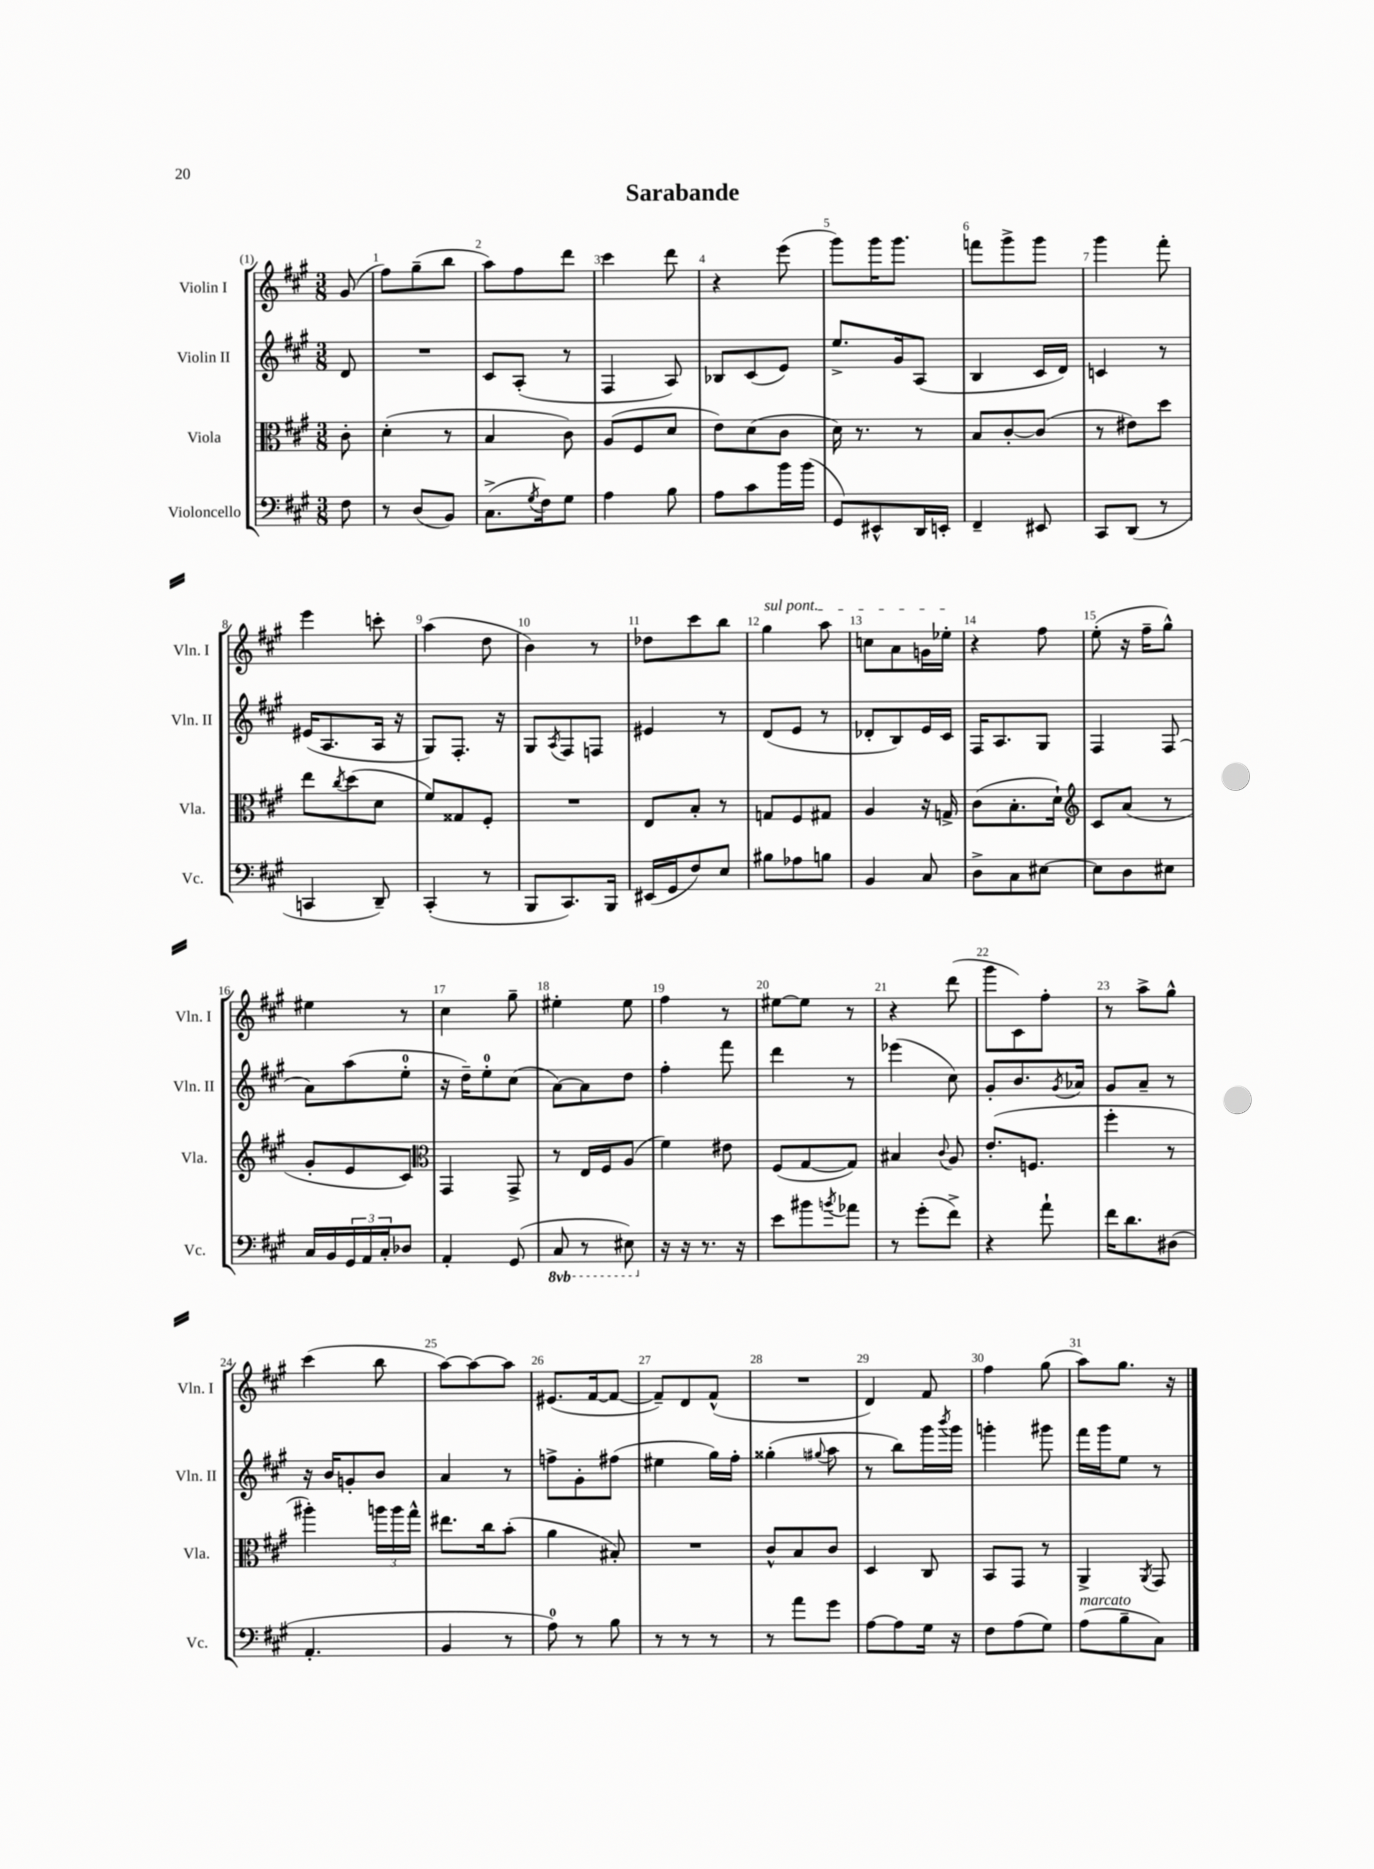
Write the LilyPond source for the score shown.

\header { title = "Sarabande" }
<<
\new StaffGroup <<
\new Staff = "s0" \with { instrumentName = "Violin I" shortInstrumentName = "Vln. I" } {
    \clef treble \key a \major \numericTimeSignature \time 3/8 \partial 8
    gis'8( |
    fis''8) gis''8--( b''8 |
    a''8) fis''8 d'''8 |
    cis'''4 d'''8 |
    r4 e'''8( |
    gis'''8) gis'''16 gis'''8. |
    f'''8 gis'''8-> gis'''8 |
    gis'''4 fis'''8-. |
    e'''4 c'''8-. |
    a''4( d''8 |
    b'4) r8 |
    des''8 cis'''8 b''8 |
    \once \override TextSpanner.bound-details.left.text = \markup { \italic "sul pont." } gis''4\startTextSpan a''8 |
    c''8 a'8 g'16 ees''16-.\stopTextSpan |
    r4 fis''8 |
    e''8-.( r16 fis''16-- gis''8-^) |
    eis''4 r8 |
    cis''4 gis''8-- |
    eis''4-. eis''8 |
    fis''4 r8 |
    eis''8~ eis''8 r8 |
    r4 d'''8( |
    gis'''8 cis'8) fis''8-. |
    r8 a''8-> gis''8-^ |
    cis'''4( b''8 |
    a''8~) a''8~ a''8 |
    eis'8.( fis'16~ fis'8~ |
    fis'8--) d'8 fis'8-^( |
    R4. |
    d'4) fis'8 |
    fis''4 gis''8( |
    a''8) gis''8. r16 \bar "|." |
}
\new Staff = "s1" \with { instrumentName = "Violin II" shortInstrumentName = "Vln. II" } {
    \clef treble \key a \major \numericTimeSignature \time 3/8 \partial 8
    d'8 |
    R4. |
    cis'8 a8-.( r8 |
    fis4 a8) |
    bes8 cis'8( e'8) |
    e''8.-> gis'16 a8( |
    b4 cis'16 d'16) |
    c'4 r8 |
    eis'16( a8. a16 r16 |
    gis8) fis8.-. r16 |
    gis8 \acciaccatura { a8 } fis8 f8 |
    eis'4 r8 |
    d'8( e'8 r8 |
    des'8-. b8) e'16 cis'16 |
    fis16 a8. gis8 |
    fis4 fis8( |
    a'8) a''8( e''8-0-. |
    r16 d''16--) e''8-0-. cis''8( |
    a'8~) a'8 d''8 |
    fis''4-. fis'''8 |
    d'''4 r8 |
    ees'''4( cis''8) |
    gis'8-. b'8. \acciaccatura { gis'8 } aes'16 |
    gis'8 a'8-- r8 |
    r16 b'16 g'8-. b'8 |
    a'4 r8 |
    f''8-> gis'8-. fis''8( |
    eis''4 gis''16) fis''16-. |
    gisis''4-.( \appoggiatura { gis''8 } a''8 |
    r8 b''8) gis'''16 \acciaccatura { b'''8 } gis'''16 |
    g'''4-. gis'''8 |
    fis'''16 gis'''16 e''8 r8 \bar "|." |
}
\new Staff = "s2" \with { instrumentName = "Viola" shortInstrumentName = "Vla." } {
    \clef alto \key a \major \numericTimeSignature \time 3/8 \partial 8
    cis'8-. |
    d'4-.( r8 |
    b4 cis'8) |
    a8( fis8 d'8 |
    e'8) d'8( cis'8 |
    d'16) r8. r8 |
    b8 cis'8~-. cis'8( |
    r8 eis'8) d''8 |
    e''8 \acciaccatura { cis''8 } d''8( d'8 |
    fis'8) gisis8 fis8-. |
    R4. |
    e8 b8-. r8 |
    g8 fis8 gis8 |
    a4 r16 g16-> |
    cis'8( b8.-. d'16-!) |
    \clef treble cis'8 a'8( r8 |
    gis'8-. e'8 cis'8) |
    \clef alto gis,4 gis,8-> |
    r8 e16 fis16 a8( |
    fis'4) eis'8 |
    fis8( gis8~ gis8) |
    bis4 \appoggiatura { cis'8 } a8 |
    e'8.-.( f8. |
    fis''4-. r8 |
    ais''4-.) \tuplet 3/2 { a''16 a''16 gis''16-^ } |
    eis''8. cis''16 b'8-.( |
    a'4 bis8-.) |
    R4. |
    cis'8-^ b8 cis'8 |
    d4 cis8 |
    b,8 gis,8 r8 |
    a,4-> \acciaccatura { a,8 } gis,8 \bar "|." |
}
\new Staff = "s3" \with { instrumentName = "Violoncello" shortInstrumentName = "Vc." } {
    \clef bass \key a \major \numericTimeSignature \time 3/8 \set Staff.ottavationMarkups = #ottavation-simple-ordinals \partial 8
    fis8 |
    r8 d8( b,8) |
    cis8.->( \acciaccatura { gis8 } fis16) gis8 |
    a4 b8 |
    a8 cis'8 b'16 b'16( |
    gis,8) eis,8-^ d,16 e,16-. |
    fis,4-- eis,8 |
    cis,8 d,8( r8 |
    c,4 d,8--) |
    cis,4-.( r8 |
    b,,8 cis,8.) b,,16 |
    eis,16( gis,16 fis8) e8 |
    bis8 aes8 b8 |
    b,4 cis8 |
    d8-> cis8 eis8~ |
    eis8 d8 eis8 |
    cis16 b,16 \tuplet 3/2 { gis,16 a,16 cis16-. } des8 |
    a,4-. gis,8( |
    \ottava #-1 cis,8 r8 eis,8) \ottava #0 |
    r16 r16 r8. r16 |
    e'8 bis'8 \acciaccatura { b'8 } aes'8 |
    r8 gis'8-.( fis'8->) |
    r4 a'8-! |
    fis'16 d'8. dis8( |
    a,4.-. |
    b,4 r8 |
    a8-0) r8 b8 |
    r8 r8 r8 |
    r8 a'8 gis'8 |
    a8~ a8 gis16 r16 |
    fis8 a8( gis8) |
    a8^\markup { \italic "marcato" }( b8-- cis8) \bar "|." |
}
>>
>>
\layout { \context { \Score \override BarNumber.break-visibility = ##(#f #t #t) barNumberVisibility = #all-bar-numbers-visible } }
